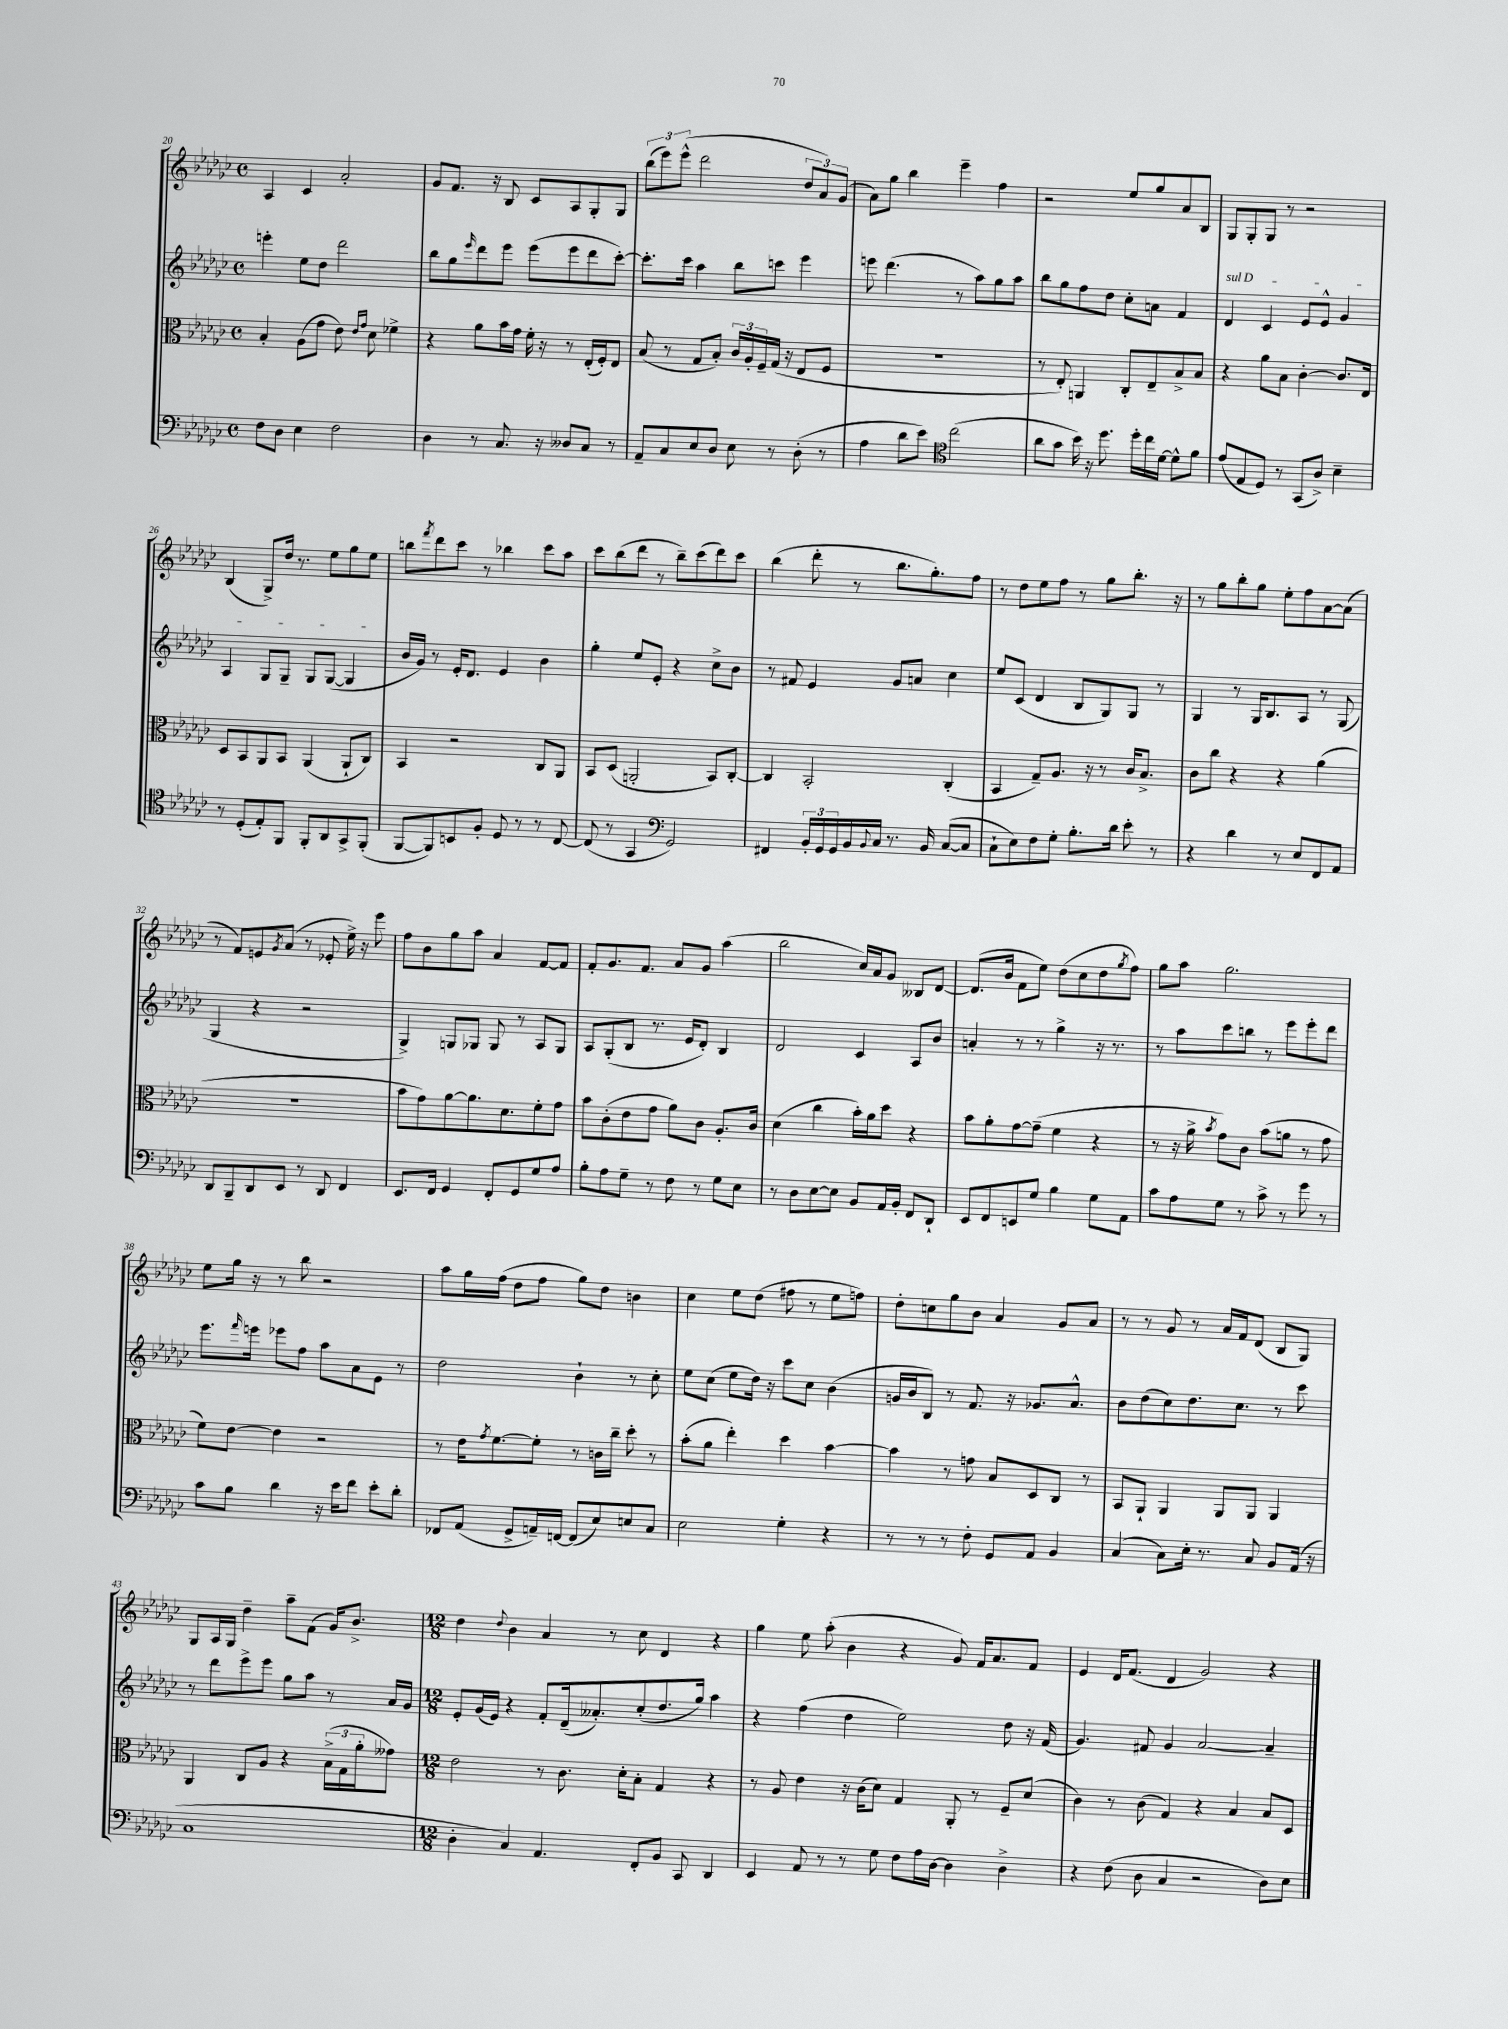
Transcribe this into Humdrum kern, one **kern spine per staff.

**kern	**kern	**kern	**kern
*staff4	*staff3	*staff2	*staff1
*clefF4	*clefC3	*clefG2	*clefG2
*k[b-e-a-d-g-c-]	*k[b-e-a-d-g-c-]	*k[b-e-a-d-g-c-]	*k[b-e-a-d-g-c-]
*M4/4	*M4/4	*M4/4	*M4/4
*met(c)	*met(c)	*met(c)	*met(c)
8F	4B-'	4eee'	4A-
8D-	.	.	.
4E-	(8A-	8ee-	4c-
.	8g-	8dd-	.
2F	8e-)	2ddd-	2a-'
.	16qqe-	.	.
.	16qqg-	.	.
.	8d-	.	.
.	4f-^	.	.
=	=	=	=
4D-	4r	8bb-	8g-
.	.	8gg-	8.f
.	.	16qqeee-	.
8r	8a-	8ddd-	.
.	.	.	16r
8.C-	16b-	8eee-	8B-
.	16g-	.	.
.	16f'	(8eee-	8c-
16r	16r	.	.
8D--	8r	8eee-	8A-
8C-	(16E-'	8ddd-	8G-'
.	16F')	.	.
8r	8E-	[8ccc-')	8G-
=	=	=	=
8AA-~	(8B-	8.ccc-']	(12bb-
.	.	.	12eee-)
8C-	8r	.	.
.	.	.	(12eee-^^
.	.	16ccc-	.
8E-	8G-	4aa-	2ddd-
8D-	8B-')	.	.
8E-	24c-	8bb-	.
.	24A-'	.	.
.	24F~	.	.
8r	(16G-	8ccc	.
.	16r	.	.
(8D-'	8E-	4eee-	12dd-
.	.	.	12a-)
8r	8F	.	.
.	.	.	(12g-
=	=	=	=
4A-	1r	8eee	8a-)
.	.	(4.ddd-	8gg-
8d-	.	.	4bb-
8e-)	.	.	.
*clefC4	*	*	*
(2cc-	.	8r	4eee-~
.	.	8aa-)	.
.	.	8gg-	4ff
.	.	8aa-	.
=	=	=	=
8a-	8r	8bb-	2r
8g-	8E-')	8gg-	.
16b-)	4AA	8ff	.
16r	.	.	.
8.dd-	.	8dd-	.
.	8C-'	8cc-'	8ee-
16dd-'	.	.	.
16cc-	8E-~	8a	8gg-
[16d-	.	.	.
8d-^^]	8B-^	4f	8a-
8f	8B-	.	8B-
=	=	=	=
(8e-	4r	4d-	8G-
8E-	.	.	8G-'
8D-)	8a-	4c-	8G-
8r	8B-	.	8r
(8GG-	[4c-'	8e-	2r
8A-^)	.	8e-^^	.
4B-~	8.c-]	4g-	.
.	16E-	.	.
=	=	=	=
8r	8D-	4A-	(4B-
(8D-'	8BB-	.	.
8E-')	8AA-	8G-	8G-^)
8FF	8BB-	8G-~	16dd-
.	.	.	8.r
8FF'	(4AA-	8G-	.
8AA-	.	([8G-	8ee-
8GG-^	8AA-`	4G-]	8gg-
(8FF'	8C-)	.	8ee-
=	=	=	=
[8FF	4BB-	16b-	8bb
.	.	16g-)	.
.	.	.	8qfff
8FF])	.	8r	8ddd-
8BB	2r	16e-'	8ccc-
.	.	8.d-	.
8F'	.	.	8r
8D-	.	4e-	4bb-
8r	.	.	.
8r	8C-	4b-	8ccc-
[8C-	8AA-	.	8aa-
=	=	=	=
(8C-]	8BB-	4gg-'	8ccc-
8r	(8D-	.	(8bb-
4GG-	2AA'	8ee-	8ddd-
.	.	8e-'	8r
*clefF4	*	*	*
2GG-)	.	4r	8bb-~)
.	.	.	(8ccc-
.	8BB-)	8cc-^	8ddd-)
.	[8C-'	8b-	8ccc-
=	=	=	=
4FF#	4C-]	8r	(4bb-
.	.	8f#	.
24BB-'	2BB-'	4e-	8ddd-'
24GG-	.	.	.
24GG-	.	.	.
16BB-	.	.	8r
8qqBB-	.	.	.
16C-	.	.	.
8.r	.	8g-	8.bb-
.	.	8a	.
16BB-	.	.	8.gg-')
([8C-	(4C-'	4cc-	.
8C-]	.	.	8ff
=	=	=	=
8C-`	4BB-	8ee-	8r
8E-)	.	(8c-	8dd-
8F	8G-~)	4d-	8ee-
8G-'	8.A-	.	8ff
8.B-'	.	8B-	8r
.	16r	.	.
.	8r	8G-)	8gg-
16d-	.	.	.
8e-'	16c-	8G-	8.bb-'
.	8.B-^	.	.
8r	.	8r	.
.	.	.	16r
=	=	=	=
4r	8c-	4G-	8r
.	8cc-	.	8gg-
4d-	4r	8r	8bb-'
.	.	16G-	8gg-
.	.	8.B-	.
8r	4r	.	8ee-'
8E-	.	8A-	8ff
8FF	(4a-	8r	[8a-
8AA-	.	(8G-	(8a-]
=	=	=	=
8DD-	1r	4G-	8r
8BBB-~	.	.	8f)
8DD-	.	4r	8e
.	.	.	8qg-
8EE-	.	.	(8a-
8r	.	2r	8r
8DD-	.	.	8e-'
4FF	.	.	16ee-^)
.	.	.	16r
.	.	.	8eee-
=	=	=	=
8.EE-	8b-	4G-^)	8ff
.	8g-)	.	8b-
16FF	.	.	.
4GG-	[8a-	8G	8gg-
.	8.a-]	8G-	8aa-
8FF'	.	8G-	4a-
.	8.d-	.	.
8GG-	.	8r	.
8G-	8f'	8A-	[8f
8A-	8g-	8G-	8f]
=	=	=	=
8B-'	8b-	8A-	8f'
8A-	(8c-'	(8G-'	8.g-
8G-~	8e-	8B-	.
.	.	.	8.f
8r	8g-	8.r	.
8F	8a-)	.	8a-
.	.	16e-	.
8r	8c-	8d-')	8g-
8G-	8.A-'	4B-	(4aa-
8E-	.	.	.
.	16c-	.	.
=	=	=	=
8r	(4d-	2d-	2bb-
8D-	.	.	.
[8E-	4cc-	.	.
8E-]	.	.	.
8BB-	16b-')	4c-	16cc-)
.	16a-	.	16a-
16AA-	8dd-	.	8g-
16BB-'	.	.	.
8FF	4r	8A-	8B--
8DD-`	.	8b-	[8d-
=	=	=	=
8EE-	8b-	4a'	(8.d-]
8FF	8a-'	.	.
.	.	.	16b-
8EE	[8g-	8r	8f
8G-	(8g-~]	8r	8ee-)
4B-	4f	4gg-^	(8dd-
.	.	.	8cc-
8G-	4r	16r	8dd-
.	.	8.r	.
.	.	.	8qgg-
8AA-	.	.	8ff)
=	=	=	=
8c-	8r	8r	8gg-
8A-	16r	8aa-	8aa-
.	16a-^	.	.
.	8qb-	.	.
8G-	8g-)	8ccc-	2.gg-
8r	8c-	8bb	.
8c-^	(8b-	8r	.
8r	8a	8eee-	.
8g-	8r	8eee-'	.
8r	8g-	8ddd-	.
=	=	=	=
8c-	8f)	8.eee-	8ee-
8B-	[8e-	.	16gg-
.	.	16qqfff	.
.	.	16eee	16r
4d-	4e-]	8eee-	8r
.	.	8ff	8bb-
16r	2r	8aa-	2r
16e-	.	.	.
8f	.	8a-	.
8e-'	.	8e-	.
8d-'	.	8r	.
=	=	=	=
8FF-	8r	2dd-	8aa-
(8AA-	16e-	.	16gg-
.	8qg-	.	.
.	[8.f	.	(16ff
8GG-^	.	.	8dd-
16AA~)	8f']	.	8ff
[16FF	.	.	.
(8FF]	8r	4b-`	8gg-)
8E-)	16c	.	8dd-
.	16cc-~	.	.
8E	8dd-'	8r	4b
8C-	8r	8cc-'	.
=	=	=	=
2E-	(8b-'	8ee-	4cc-
.	8a-	(8cc-	.
.	4ee-')	8ee-	8ee-
.	.	16dd-)	(8dd-
.	.	16r	.
4G-'	4dd-	8ccc-	8ff#
.	.	8cc-	8r
4r	[4b-	(4b-	8ee-
.	.	.	8ff)
=	=	=	=
8r	4b-]	16g	8dd-'
.	.	16b-	.
8r	.	8B-)	8cc
8r	8r	8r	8gg-
8F'	8g	8.f	8b-
8GG-	8B-	.	4a-
.	.	16r	.
8AA-	8D-	8.g-	.
4BB-	8C-	.	8g-
.	.	8.a-^^	.
.	8r	.	8a-
=	=	=	=
(4C-	8BB-	8b-	8r
.	8AA-`	(8dd-	8r
8C-)	4AA-	8cc-)	8g-
16E-'	.	8.dd-	8r
8.r	.	.	.
.	8AA-	.	16a-
.	.	8.cc-	16f
8C-	8AA-	.	(8d-
8BB-	4AA-	8r	8B-
(16AA-	.	8ccc-	8G-)
16r	.	.	.
=	=	=	=
1C-	4AA-	8r	8G-
.	.	8ddd-	16A-
.	.	.	16G-
.	8C-	8eee-^	4dd-~
.	8A-	8eee-	.
.	4r	8gg-	8aa-~
.	.	8aa-	(8f
.	(24B-^	8r	16g-)
.	24G-	.	.
.	.	.	8.b-^
.	24a-'	.	.
.	8g--)	16a-	.
.	.	16g-	.
=	=	=	=
*M12/8	*M12/8	*M12/8	*M12/8
4D-'	2e-	8e-'	4dd-
.	.	(16g-	.
.	.	16e-)	.
.	.	.	8qqdd-
4C-)	.	4r	4b-
4.AA-	8r	8f'	4a-
.	8.c-	(16d-~	.
.	.	8.a--')	.
.	.	.	8r
.	16d-'	.	.
8FF'	8B-'	(8cc-'	8cc-
8BB-	4G-	8.dd-	4d-
8CC-	.	.	.
.	.	16gg-)	.
4DD-	4r	4aa-	4r
=	=	=	=
4EE-	8r	4r	4gg-
.	8A-	.	.
8AA-	4e-	(4ff	8ee-
8r	.	.	(8aa-'
8r	16r	4dd-	4b-
.	(16c-	.	.
8G-	8d-)	.	.
8F	4G-	2ee-)	4r
16A-	.	.	.
[16D-	.	.	.
4D-]	8AA-'	.	8g-)
.	8r	.	16f
.	.	.	8.a-
4D-^	8F~	8dd-	.
.	(8d-	16r	8f
.	.	(16f	.
=	=	=	=
4r	4c-)	4.g-)	4e-
(8F	8r	.	16d-
.	.	.	(8.f
8D-	(8c-	8f#	.
4C-	4G-)	4g-	4d-
2r	4r	[2a-	2g-)
.	4B-	.	.
8D-)	8B-	4a-~]	4r
8E-	8D-	.	.
==	==	==	==
*-	*-	*-	*-
